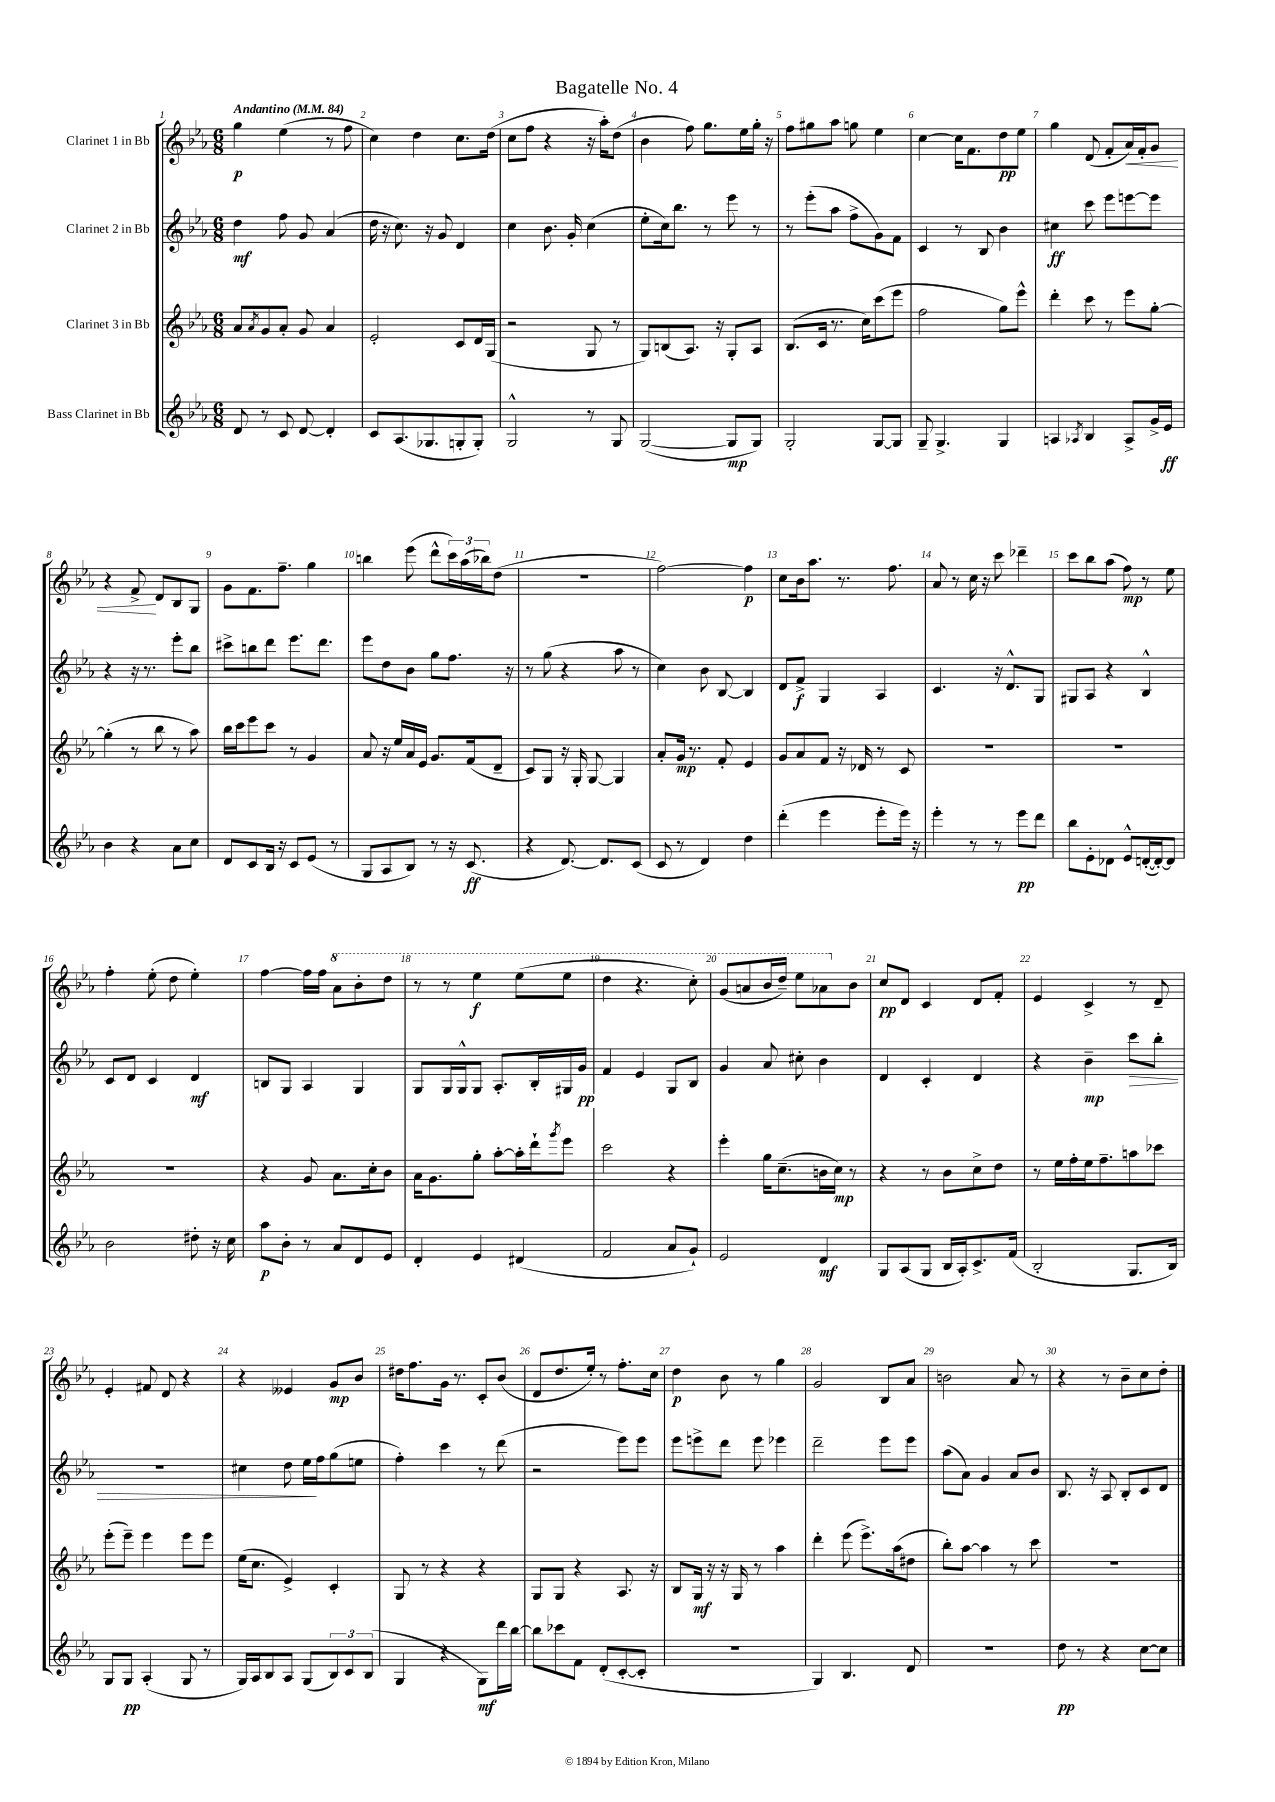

**kern	**kern	**kern	**kern
*staff4	*staff3	*staff2	*staff1
*clefG2	*clefG2	*clefG2	*clefG2
*k[b-e-a-]	*k[b-e-a-]	*k[b-e-a-]	*k[b-e-a-]
*M6/8	*M6/8	*M6/8	*M6/8
*MM84	*MM84	*MM84	*MM84
8d	8a-	4dd	4gg
.	8qa-	.	.
8r	8g	.	.
8c	8a-'	8ff	(4ee-
[8d	8g	8g	.
4d']	4a-	(4a-	8r
.	.	.	8ff
=	=	=	=
8c	2e-'	16dd	4cc)
.	.	16r	.
(8.A-	.	8.cc)	.
.	.	.	4dd
8.G-	.	16r	.
.	.	8g	.
8G'	8c	4d	8.cc
8G')	16d	.	.
.	(16G	.	(16dd
=	=	=	=
2G^^	2r	4cc	8cc
.	.	.	8ff
.	.	8.b-	4r
.	.	16g'	.
8r	8G	(4cc	16r
.	.	.	16aa-')
8G	8r	.	(8dd
=	=	=	=
([2G	8G)	8ee-'	4b-
.	(8B	16cc)	.
.	.	8.bb-	.
.	8.A-)	.	8ff)
.	.	8r	8.gg
.	16r	.	.
8G]	8G'	8eee-	.
.	.	.	16ee-
8G)	8A-	8r	16gg'
.	.	.	16r
=	=	=	=
2G'	(8.B-	8r	8ff
.	.	(8eee-'	8gg#
.	16c	.	.
.	8.r	8aa-	8aa-
.	.	8ff^	8gg
.	16cc)	.	.
[8G	(8ccc	8g)	4ee-
8G]	8eee-	8f	.
=	=	=	=
8G~	2ff	4c	[4cc
4.G^	.	.	.
.	.	8r	16cc]
.	.	.	8.f
.	.	8B-	.
4G	8gg)	4b-	8dd
.	8eee-^^	.	8ee-
=	=	=	=
4A	4ddd'	4cc#	4gg
8qA-	.	.	.
4B-	8ccc	8ccc	(8d
.	8r	8eee-	8f'
8A-^	8eee-	[8eee	16a-)
.	.	.	16f'
16g^	[8gg'	8eee]	8g
16e-	.	.	.
=	=	=	=
4b-	(4gg']	4r	4r
4r	8r	16r	8f^
.	.	8.r	.
.	8bb-	.	8d
8a-	8r	8eee-'	8B-
8cc	8aa-)	8bb-	8G
=	=	=	=
8d	16bb-	8ccc#^	8g
.	16ccc	.	.
8c	8eee-	8bb	8.f
16B-	8ccc	8ddd	.
16r	.	.	8.ff~
8c	8r	8.eee-	.
(8e-	4g	.	4gg
.	.	8.ddd	.
8r	.	.	.
=	=	=	=
8G	8a-	8eee-	4bb
8A-	16r	8dd	.
.	16ee-	.	.
8B-)	16a-	8b-	(8eee-
.	16e-	.	.
8r	8.g	8gg	8ddd^^
16r	.	8.ff	24ccc)
.	.	.	(24aa-
(8.c	(16f	.	.
.	.	.	24bb-)
.	8d~	.	(8dd
.	.	16r	.
=	=	=	=
4r	8c)	8r	2.r
.	8G	(8gg	.
[8.d)	16r	4r	.
.	16G'	.	.
.	[8G	.	.
8.d]	.	.	.
.	4G]	8aa-	.
(8c	.	8r	.
=	=	=	=
8c	8a-'	4cc)	[2ff)
8r	16g	.	.
.	8.r	.	.
4d)	.	8b-	.
.	8f'	[8B-	.
4dd	4e-	4B-]	4ff]
=	=	=	=
(4ddd'	8g	8d	8cc
.	8a-	8f^	16b-
.	.	.	8.aa-
4eee-	8f	4G	.
.	16r	.	8.r
.	16d-	.	.
8eee-'	8r	4A-	.
.	.	.	8.ff
16eee-)	8c	.	.
16r	.	.	.
=	=	=	=
4eee-'	2.r	4.c	8a-
.	.	.	8r
8r	.	.	16cc
.	.	.	16r
8r	.	16r	8ccc
.	.	8.d^^	.
8eee-	.	.	4ddd-~
8ddd	.	8G	.
=	=	=	=
8bb-	2.r	8G#	8ccc
8e-'	.	8A-	8bb-
8d-	.	4r	(8aa-
8e-^^	.	.	8ff)
([16d'	.	4B-^^	8r
16d'_)	.	.	.
8d]	.	.	8ee-
=	=	=	=
2b-	2.r	8c	4ff'
.	.	8d	.
.	.	4c	(8ee-'
.	.	.	8dd
8dd#'	.	4d	4ee-')
16r	.	.	.
16cc	.	.	.
=	=	=	=
8aa-	4r	8B	[4ff
8b-'	.	8G	.
8r	8g	4A-	16ff]
.	.	.	16ff
8a-	8.a-	.	8aa-
8d	.	4G	8bb-'
.	16cc'	.	.
8e-	8b-	.	8ddd
=	=	=	=
4d'	16a-	8G	8r
.	8.g	.	.
.	.	16G	8r
.	.	16G^^	.
4e-	8gg'	8G	4eee-
.	[8aa-'	8.A-'	.
(4d#	16aa-']	.	(8eee-
.	16ddd`	16B-'	.
.	8qggg	.	.
.	8eee-	16G#	8eee-
.	.	16g	.
=	=	=	=
2f	2ccc	4f	4ddd
.	.	4e-	4.r
8a-	4r	8G	.
8g`)	.	8B-	8ccc')
=	=	=	=
2e-	4eee-'	4g	(8gg
.	.	.	8aa
.	16gg	8a-	16bb-
.	(8.cc~	.	16ddd~)
.	.	8cc#'	8eee-
4d	16b	4b-	8aa-
.	16cc)	.	.
.	8r	.	8b-
=	=	=	=
8G	4r	4d	8cc
(8A-	.	.	8d
8G	8r	4c'	4c
16B-	8b-	.	.
16A-')	.	.	.
8.c^	8cc^	4d	8d
.	8dd	.	8f'
(16f	.	.	.
=	=	=	=
2B-'	8r	4r	4e-
.	16ee-	.	.
.	16ff'	.	.
.	16ee-	4b-~	4c^
.	8.ff~	.	.
8.G	8aa	8ccc	8r
.	8ccc-	8bb-'	8d~
16B-)	.	.	.
=	=	=	=
8G	(8eee-'	2.r	4e-'
8G	8eee-~)	.	.
(4A-'	4eee-	.	8f#
.	.	.	8d
8G	8eee-	.	4r
8r	8eee-	.	.
=	=	=	=
16G)	(16ee-	4cc#	4r
16A-	8.cc	.	.
8B-	.	.	.
8A-	4e-^)	8dd	4e--
(8G	.	16ee-	.
.	.	16ff	.
12B-)	4c'	(8gg	8g
12c	.	.	.
.	.	8ee	8b-
(12B-	.	.	.
=	=	=	=
4G	8G	4ff')	16dd#
.	.	.	8.ff
.	8r	.	.
4r	4r	4ccc	16g
.	.	.	8.r
8G)	4r	8r	8c'
16ddd	.	(8ddd	(8b-
[16bb-	.	.	.
=	=	=	=
8bb-]	8G	2r	8d
8ccc-	8G	.	8.dd
8f	4r	.	.
.	.	.	16ee-')
(8d'	.	.	8r
[8c'	8.A-	8eee-)	8.ff'
8c']	.	8eee-	.
.	16r	.	16cc
=	=	=	=
2.r	8B-	8eee-	4dd
.	16G	8eee^	.
.	16r	.	.
.	16r	8ddd	8b-
.	16G	.	.
.	8r	8eee	8r
.	4aa-	4eee-	4gg
=	=	=	=
4G)	4ddd'	2ddd~	2g
4.B-	(8eee-	.	.
.	8.eee-^)	.	.
.	.	8eee-	8B-
.	(16aa-	.	.
8d	8dd#	8eee-	8a-
=	=	=	=
2.r	8bb-')	(8aa-	2b
.	[8aa-	8a-)	.
.	4aa-]	4g	.
.	8r	8a-	8a-
.	8ccc	8b-	8r
=	=	=	=
8dd	2.r	8.B-	4r
8r	.	.	.
.	.	16r	.
4r	.	8A-	8r
.	.	8B-'	8b-~
[8cc	.	8c	8cc
8cc]	.	8d	8dd'
==	==	==	==
*-	*-	*-	*-
